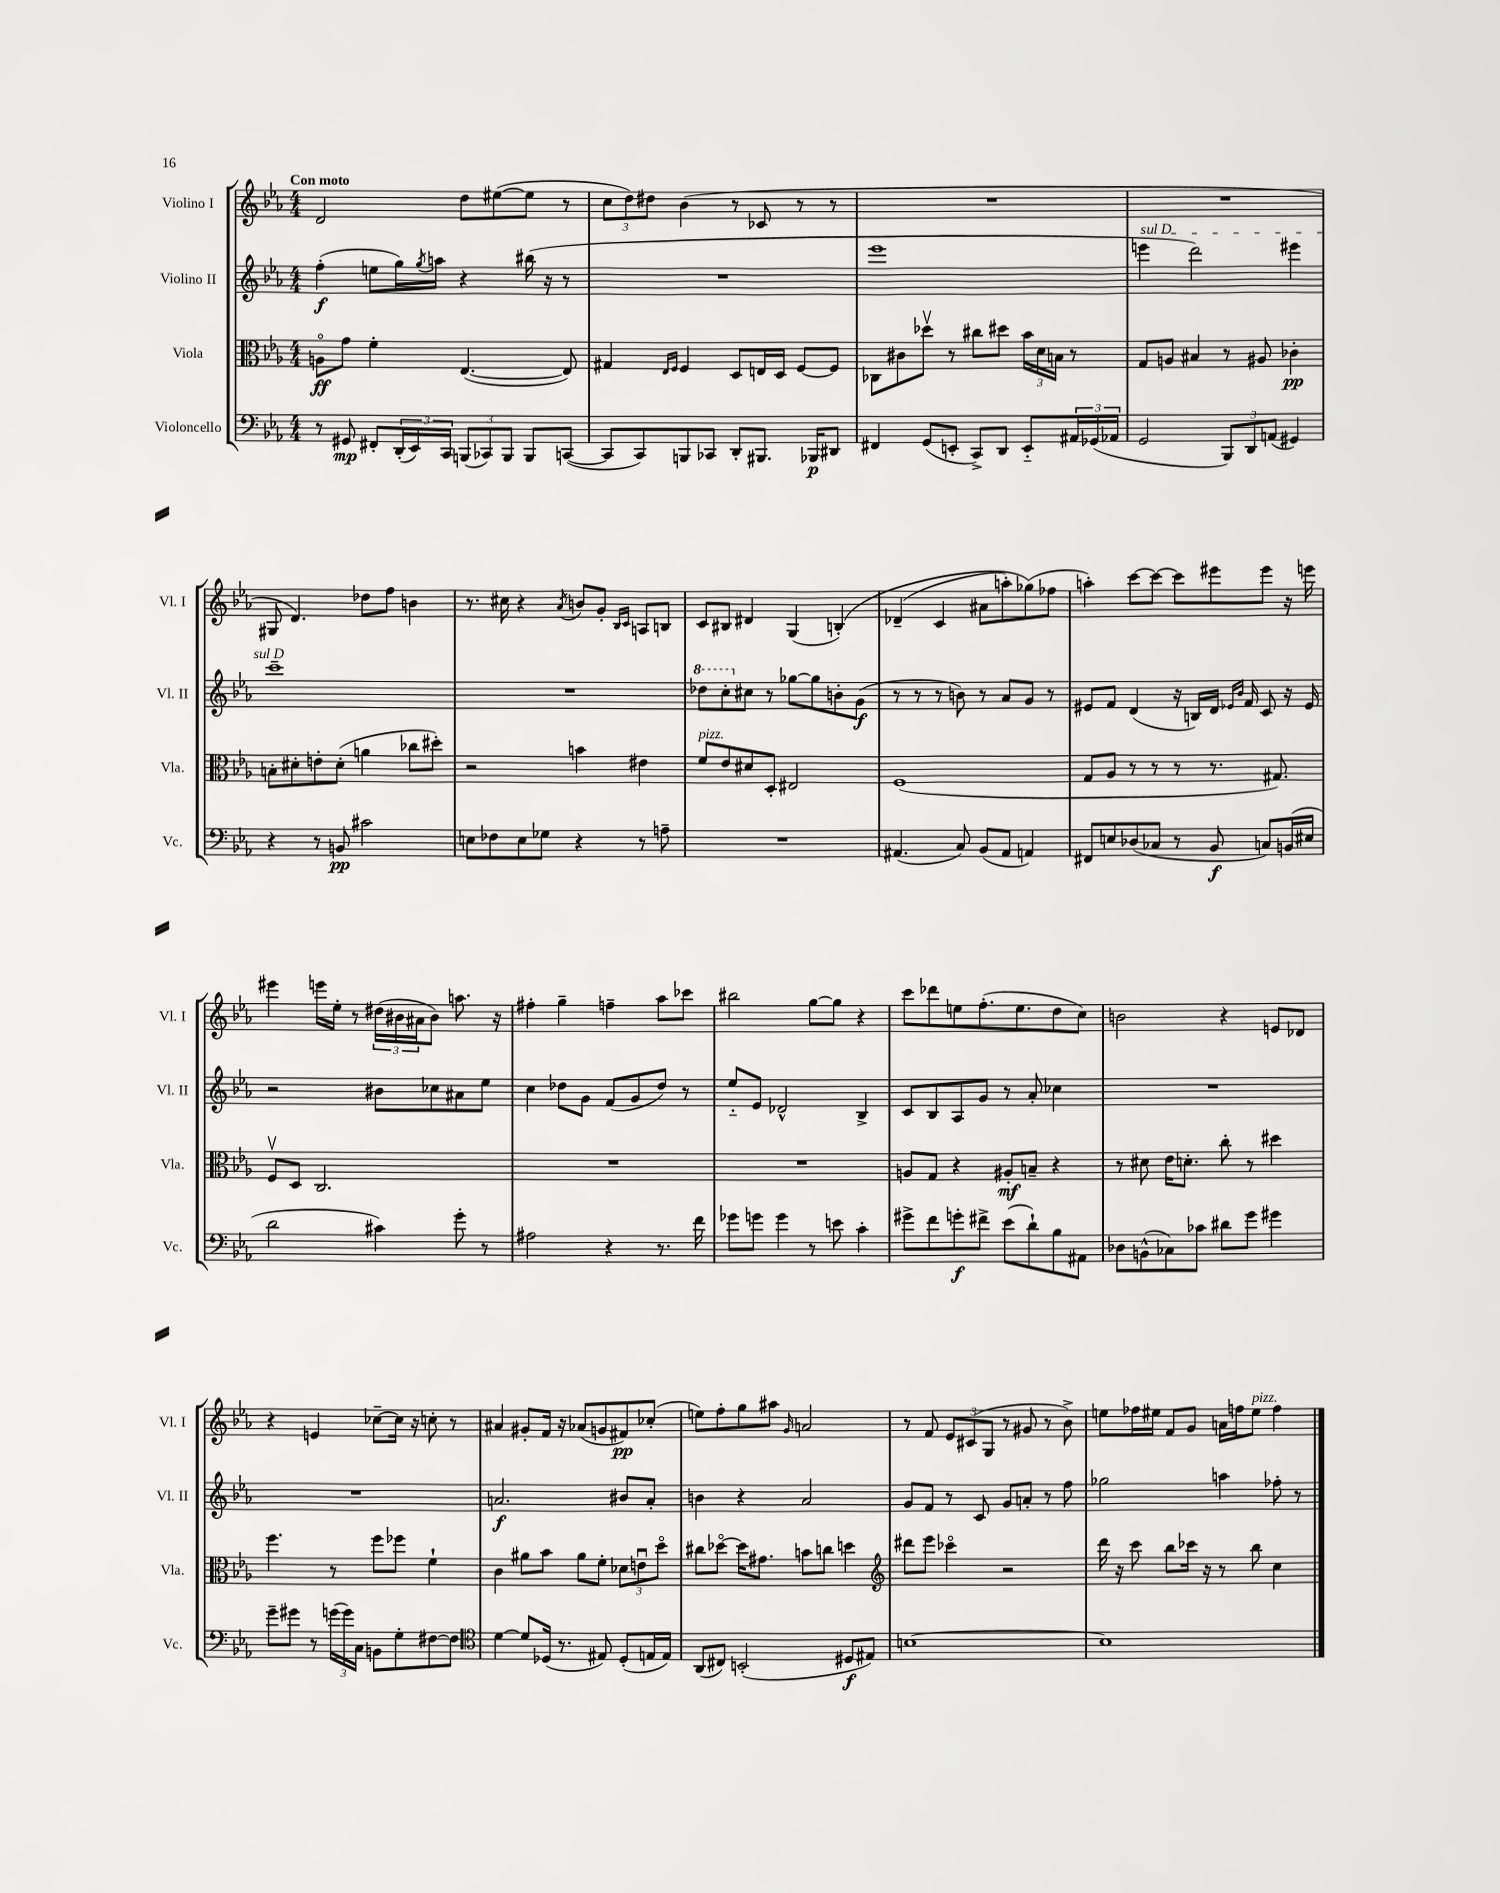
<<
\new StaffGroup <<
\new Staff = "s0" \with { instrumentName = "Violino I" shortInstrumentName = "Vl. I" } {
    \clef treble \key ees \major \numericTimeSignature \time 4/4 \tempo "Con moto"
    d'2 d''8 eis''8~( eis''8 r8 |
    \tuplet 3/2 { c''8 d''8) dis''8 } bes'4( r8 ces'8 r8 r8 |
    R1 |
    R1 |
    gis8 d'4.) des''8 f''8 b'4 |
    r8. cis''16 r4 \acciaccatura { aes'8 } b'8 g'8-. \grace { bes16 c'16 } a8 b8 |
    c'8 bis8 dis'4 g4( b4-.)\( |
    des'4--( c'4 ais'8 a''8-.) ges''8(\) fes''8 |
    a''4-.) c'''8~ c'''8~ c'''8 eis'''8 eis'''8 r16 e'''16 |
    eis'''4 e'''16 ees''16-. r8 \tuplet 3/2 { dis''16( bis'16 ais'16 } bis'8) a''8. r16 |
    fis''4-. g''4-- f''4-- aes''8 ces'''8 |
    bis''2 g''8~ g''8 r4 |
    c'''8 des'''8 e''8 f''8.-.( e''8. d''8 c''8) |
    b'2 r4 e'8 des'8 |
    r4 e'4 ces''8~-- ces''16 r16 c''8-. r8 |
    ais'4 gis'8-. f'16 r16 aes'8( g'8 fis'8\pp) ces''8-.( |
    e''8) f''8-. g''8 ais''8 \grace { g'16 } a'2 |
    r8 f'8 \tuplet 3/2 { ees'8 cis'8( g8 } r8 gis'8 r8 bes'8->) |
    e''8 fes''16 eis''16 f'8 g'8 a'16 f''16 eis''8^\markup { \italic "pizz." } f''4 \bar "|." |
}
\new Staff = "s1" \with { instrumentName = "Violino II" shortInstrumentName = "Vl. II" } {
    \clef treble \key ees \major \numericTimeSignature \time 4/4
    f''4-.\f( e''8 g''16) \acciaccatura { g''8 } a''16 r4 bis''16( r16 r8 |
    R1 |
    ees'''1 |
    \once \override TextSpanner.bound-details.left.text = \markup { \italic "sul D" } e'''4\startTextSpan d'''2) eis'''4 |
    c'''1--\stopTextSpan |
    R1 |
    \ottava #1 des'''8 c'''8-. \ottava #0 cis''8 r8 ges''8~ ges''8 b'8-. g'8\f( |
    r8 r8 r8 b'8) r8 aes'8 g'8 r8 |
    eis'8 f'8 d'4( r16 b16) d'16 \grace { ees'16 bes'16 } f'16 c'8 r16 ees'16 |
    r2 bis'8 ces''8 ais'8 ees''8 |
    c''4 des''8 g'8 f'8( g'8 des''8) r8 |
    ees''8-_ ees'8 des'2-^ bes4-> |
    c'8 bes8 aes8 g'8 r8 aes'8-. ces''4 |
    R1 |
    R1 |
    a'2.\f bis'8 a'8-. |
    b'4 r4 aes'2 |
    g'8 f'8 r8 c'8 g'8 a'8-. r8 f''8 |
    ges''2 a''4 fes''8-. r8 \bar "|." |
}
\new Staff = "s2" \with { instrumentName = "Viola" shortInstrumentName = "Vla." } {
    \clef alto \key ees \major \numericTimeSignature \time 4/4
    a8\flageolet\ff g'8 f'4-. ees4.~( ees8) |
    gis4 \grace { ees16 f16 } f4 d8 e16 d16 f8~ f8 |
    ces8 cis'8 des''8\upbow r8 cis''8 dis''8 \tuplet 3/2 { bes'16 d'16 b16 } r8 |
    g8 a8 bis4 r8 ais8 ces'4-.\pp |
    b8-. dis'8-. e'8-. dis'8-.( a'4 ces''8 dis''8-.) |
    r2 b'4 eis'4 |
    f'8^\markup { \italic "pizz." } ees'8 dis'8 d8-. eis2 |
    f1( |
    g8 aes8 r8 r8 r8 r8. gis8.) |
    f8\upbow d8 c2. |
    R1 |
    R1 |
    a8 g8 r4 ais8-.\mf b8-- r4 |
    r8 dis'8 ees'16 d'8.-. c''8-. r8 dis''4 |
    f''4. r8 f''8 fes''8 f'4-! |
    c'4 ais'8 bes'8 ais'8 f'8-. \tuplet 3/2 { des'8 e'8\downbow d''8\flageolet } |
    cis''8 des''8~\flageolet des''16 gis'8. b'8 c''8 d''4 |
    \clef treble dis'''8 ees'''8 ces'''4\flageolet r2 |
    d'''16 r16 c'''8 bes''8 ces'''16 r16 r8 bes''8 c''4 \bar "|." |
}
\new Staff = "s3" \with { instrumentName = "Violoncello" shortInstrumentName = "Vc." } {
    \clef bass \key ees \major \numericTimeSignature \time 4/4
    r8 gis,8\mp fis,8-. \tuplet 3/2 { d,16-.( ees,16) c,16 } \tuplet 3/2 { b,,8( ces,8) b,,8 } b,,8 c,8~( |
    c,8 c,8) b,,8 ces,8 d,8-. bis,,8. bes,,16\p dis,8 |
    fis,4 g,8( e,8-. c,8->) d,8 e,8-_ \tuplet 3/2 { ais,16 ges,16( aes,16 } |
    g,2 \tuplet 3/2 { bes,,8) d,8 a,8( } gis,4) |
    r4 r8 b,8\pp cis'2 |
    e8 fes8 e8 ges8 r4 r8 a8-- |
    R1 |
    ais,4.( c8) bes,8( ais,8 a,4) |
    fis,8 e8 des8( ces8 r8 bes,8\f c8) b,16( eis16 |
    d'2 cis'4) g'8-. r8 |
    ais2 r4 r8. f'16 |
    ges'8 g'8 g'4 r8 e'8 c'4-. |
    gis'8-> f'8 g'8-.\f fis'8-> ees'8( d'8-!) bes8 ais,8 |
    des8 b,8-^( ces8) ces'8 dis'8 g'8 gis'4 |
    g'8-- gis'8 r8 \tuplet 3/2 { g'16( g'16) c16 } b,8 g8-. fis8~ fis8 |
    \clef tenor d'4~ d'8 des16( r8. eis8) des8-.( e16 e16) |
    aes,8( cis8) b,2-.( dis8\f eis8) |
    b1~ |
    b1 \bar "|." |
}
>>
>>
\layout { \context { \Score \remove "Bar_number_engraver" } }
